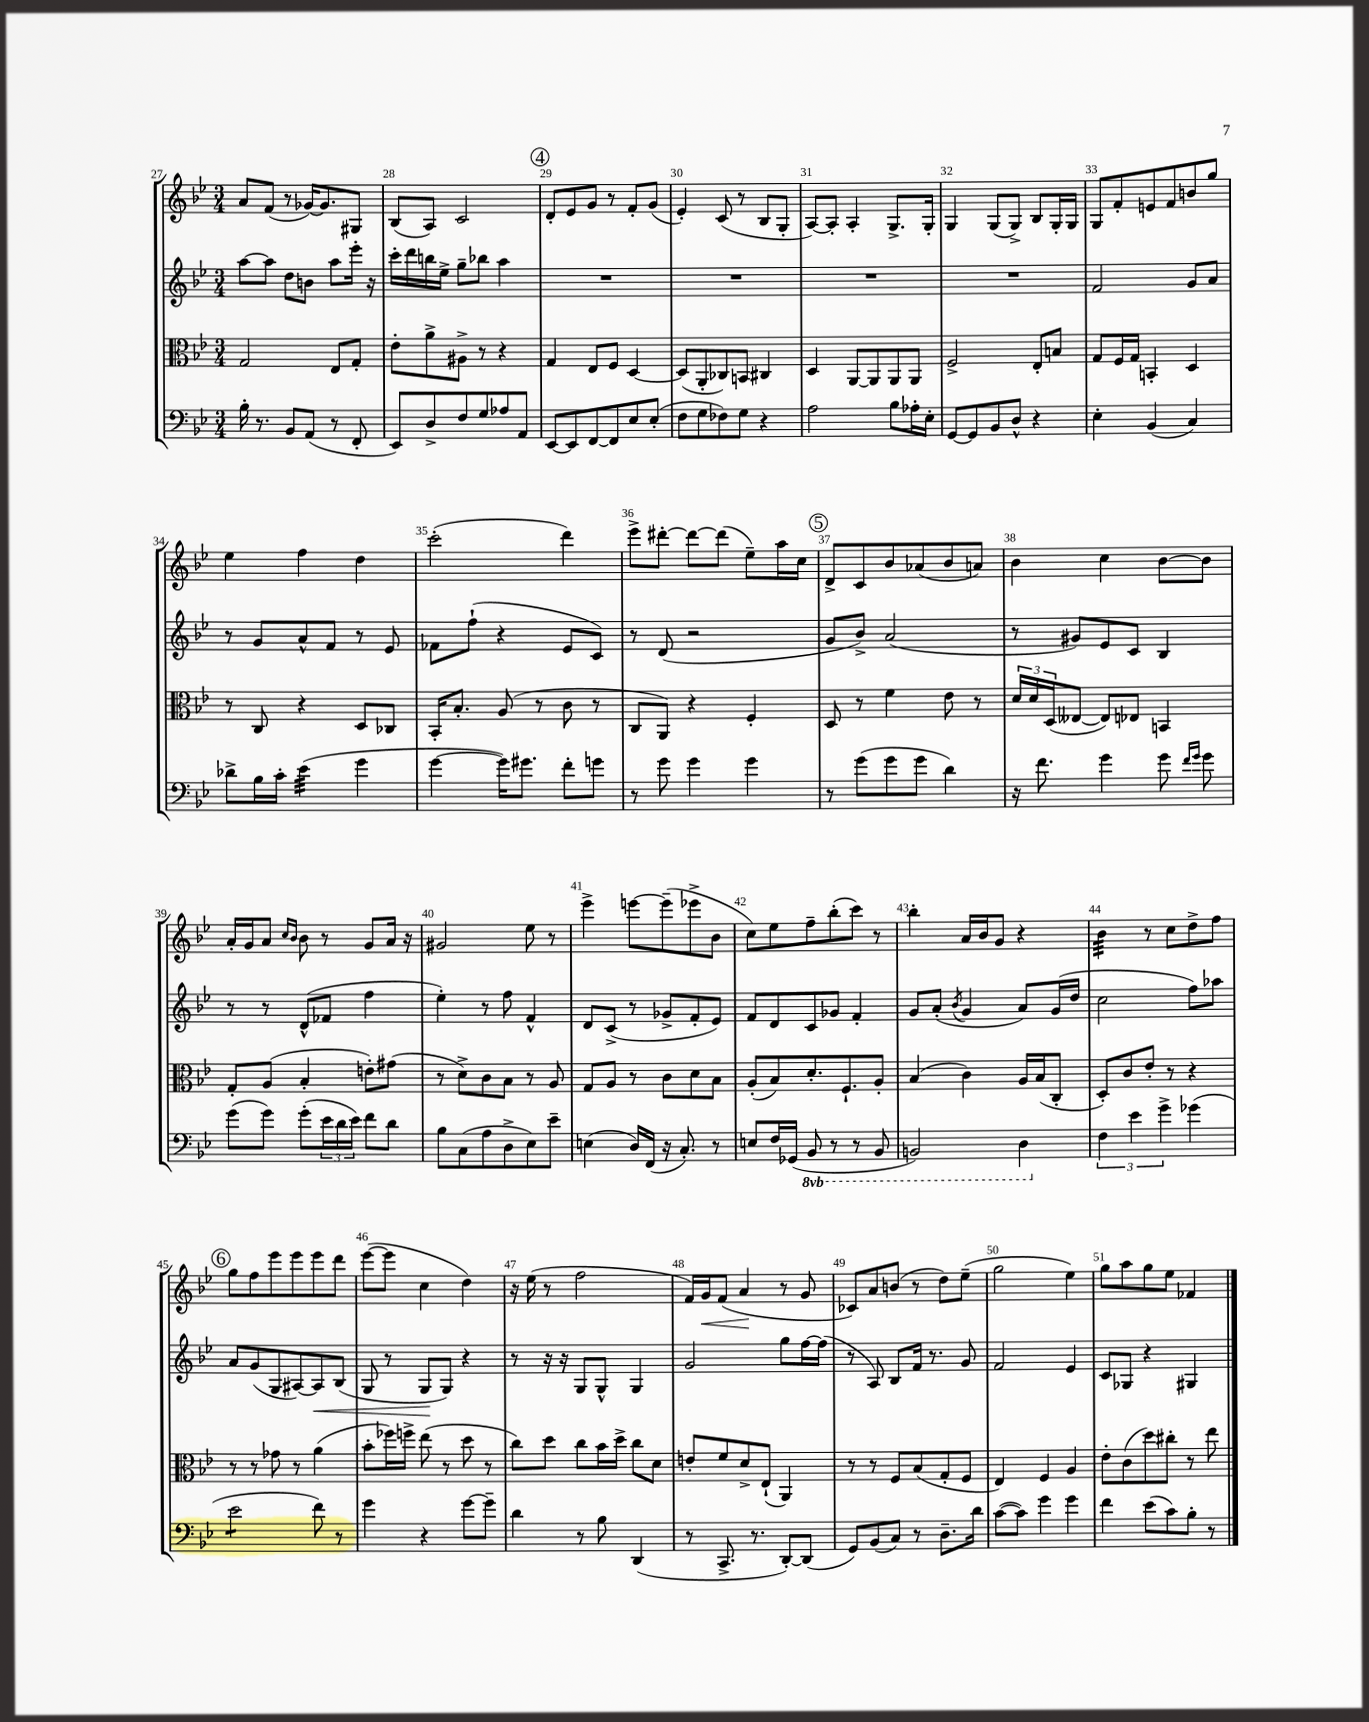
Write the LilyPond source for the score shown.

<<
\new StaffGroup <<
\new Staff = "s0" {
    \clef treble \key bes \major \numericTimeSignature \time 3/4
    a'8 f'8( r8 ges'16~) ges'8. gis8 |
    bes8( a8) c'2 |
    \mark \markup { \circle "4" } d'8-. ees'8 g'8 r8 f'8-. g'8( |
    ees'4-.) c'8( r8 bes8 g8-. |
    a8~) a8-. a4-. g8.-> g16-. |
    g4 g8( g8->) bes8 g16-. g16 |
    g8 f'8-. e'8 f'8 b'8 g''8 |
    ees''4 f''4 d''4 |
    c'''2-.( d'''4) |
    ees'''8-> dis'''8~-. dis'''8~ dis'''8( ees''8--) a''16 c''16 |
    \mark \markup { \circle "5" } d'8-> c'8 bes'8 aes'8( bes'8 a'8) |
    bes'4 c''4 bes'8~ bes'8 |
    a'16-. g'16 a'8 \grace { c''16 bes'16 } bes'8 r8 g'8 a'16 r16 |
    gis'2 ees''8 r8 |
    ees'''4-> e'''8~ e'''8--( ees'''8-> bes'8 |
    c''8) ees''8 f''8-- bes''8-.( c'''8) r8 |
    bes''4-. a'16 bes'16 g'8 r4 |
    bes'4:32 r8 c''8 d''8-> f''8 |
    \mark \markup { \circle "6" } g''8 f''8 ees'''8 ees'''8 ees'''8 d'''8 |
    ees'''8~( ees'''8 c''4 d''4) |
    r16 ees''16( r8 f''2 |
    f'16) g'16\< f'8( a'4\! r8 g'8 |
    ces'8) a'8 b'8( r8 d''8) ees''8--( |
    g''2 ees''4) |
    g''8 a''8 g''8 ees''8 fes'4 \bar "|." |
}
\new Staff = "s1" {
    \clef treble \key bes \major \numericTimeSignature \time 3/4
    a''8~ a''8 d''8 b'8 a''8 ees'''16-. r16 |
    c'''16-. d'''16 b''16 ees''16-> g''8-- bes''8 a''4 |
    \mark \markup { \circle "4" } R2. |
    R2. |
    R2. |
    R2. |
    f'2 g'8 a'8 |
    r8 g'8 a'8-^ f'8 r8 ees'8 |
    fes'8 f''8-!( r4 ees'8 c'8) |
    r8 d'8( r2 |
    \mark \markup { \circle "5" } g'8 bes'8->) a'2( |
    r8 gis'8) ees'8 c'8 bes4 |
    r8 r8 d'8-^( fes'8 f''4 |
    ees''4-.) r8 f''8 f'4-^ |
    d'8 c'8->( r8 ges'8-> f'8-. ees'8) |
    f'8 d'8 c'8 ges'8 f'4-. |
    g'8 a'8-.( \acciaccatura { bes'8 } g'4 a'8) g'16( d''16 |
    c''2 f''8) aes''8 |
    \mark \markup { \circle "6" } a'8 g'8( g8 ais8~) ais8\< bes8( |
    g8 r8 g8\! g8) r4 |
    r8 r16 r16 g8 g8-^ g4 |
    g'2 g''8 f''16~ f''16( |
    r8 a8) bes8 f'16 r8. g'8 |
    f'2 ees'4 |
    c'8 ges8 r4 gis4 \bar "|." |
}
\new Staff = "s2" {
    \clef alto \key bes \major \numericTimeSignature \time 3/4
    g2 ees8 g8-. |
    ees'8-. a'8-> ais8-> r8 r4 |
    \mark \markup { \circle "4" } g4 ees8 f8 d4~ |
    d8( a,8-. ces8) b,8 cis4 |
    d4 a,8~ a,8 a,8 a,8 |
    f2-> ees8-. b8 |
    g8 f16 g16 b,4-. d4 |
    r8 c8 r4 d8 ces8 |
    bes,16-. bes8.-. a8( r8 c'8 r8 |
    c8 a,8) r4 f4-. |
    \mark \markup { \circle "5" } d8 r8 f'4 ees'8 r8 |
    \tuplet 3/2 { d'16 d'16 d16( } eeses8~ eeses8) ees8 b,4 |
    g8-. a8( bes4-. e'8-.) gis'8( |
    r8 d'8->) c'8 bes8 r8 a8 |
    g8 a8 r8 c'8 d'8 bes8 |
    a8-.( bes8) d'8.-. f8.-! a8-. |
    bes4( c'4) a16 bes16( c8-. |
    d8-.) c'8 ees'8-. r8 r4 |
    \mark \markup { \circle "6" } r8 r8 ges'8 r8 a'4( |
    bes'8-. fes''16) f''16-> ees''8( r8 d''8 r8 |
    c''8) d''8 c''8 bes'16 d''16-> c''8 d'8 |
    e'8-. f'8 d'8-> ees8-!( a,4) |
    r8 r8 f8 bes8( g8-. f8 |
    ees4) f4 a4 |
    ees'8-. c'8( d''8) cis''8-. r8 ees''8 \bar "|." |
}
\new Staff = "s3" {
    \clef bass \key bes \major \numericTimeSignature \time 3/4 \set Staff.ottavationMarkups = #ottavation-simple-ordinals
    bes16-. r8. bes,8 a,8( r8 f,8-. |
    ees,8) d8-> f8 g8 aes8 a,8 |
    \mark \markup { \circle "4" } ees,8~ ees,8 f,8~ f,8 ees8 ees8-.( |
    f8 g8 fes8) g8 r4 |
    a2 bes8 aes16-. ees16-. |
    g,8~ g,8 bes,8 d8-^ r4 |
    ees4-. bes,4( c4) |
    des'8-> bes16 c'16-. ees'4:32( g'4 |
    g'4~ g'16) gis'8. f'8-. g'8 |
    r8 g'8 g'4 g'4 |
    \mark \markup { \circle "5" } r8 g'8( g'8 g'8 d'4) |
    r16 f'8. g'4 g'8 \grace { f'16 g'16 } g'8 |
    g'8( g'8) g'8-.( \tuplet 3/2 { ees'16 d'16 ees'16) } f'8 d'8 |
    bes8 c8( a8 d8-> ees8) ees'8-- |
    e4( d16) f,16( r16 c8.-.) r8 |
    e8 f16 ges,16( \ottava #-1 bes,,8 r8 r8 bes,,8 |
    b,,2) d,4 \ottava #0 |
    \tuplet 3/2 { f4 ees'4 g'4-> } ges'4( |
    \mark \markup { \circle "6" } ees'2:8 f'8) r8 |
    g'4 r4 g'8~ g'8-- |
    d'4 r8 bes8 d,4( |
    r8 c,8.-> r8. d,8~-.) d,8( |
    g,8) bes,8( c8) r8 d8.-- d'16 |
    c'8~( c'8) g'4 g'4 |
    f'4 ees'8( c'8) bes8-. r8 \bar "|." |
}
>>
>>
\layout { \context { \Score currentBarNumber = #27 \override BarNumber.break-visibility = ##(#f #t #t) barNumberVisibility = #all-bar-numbers-visible } }
